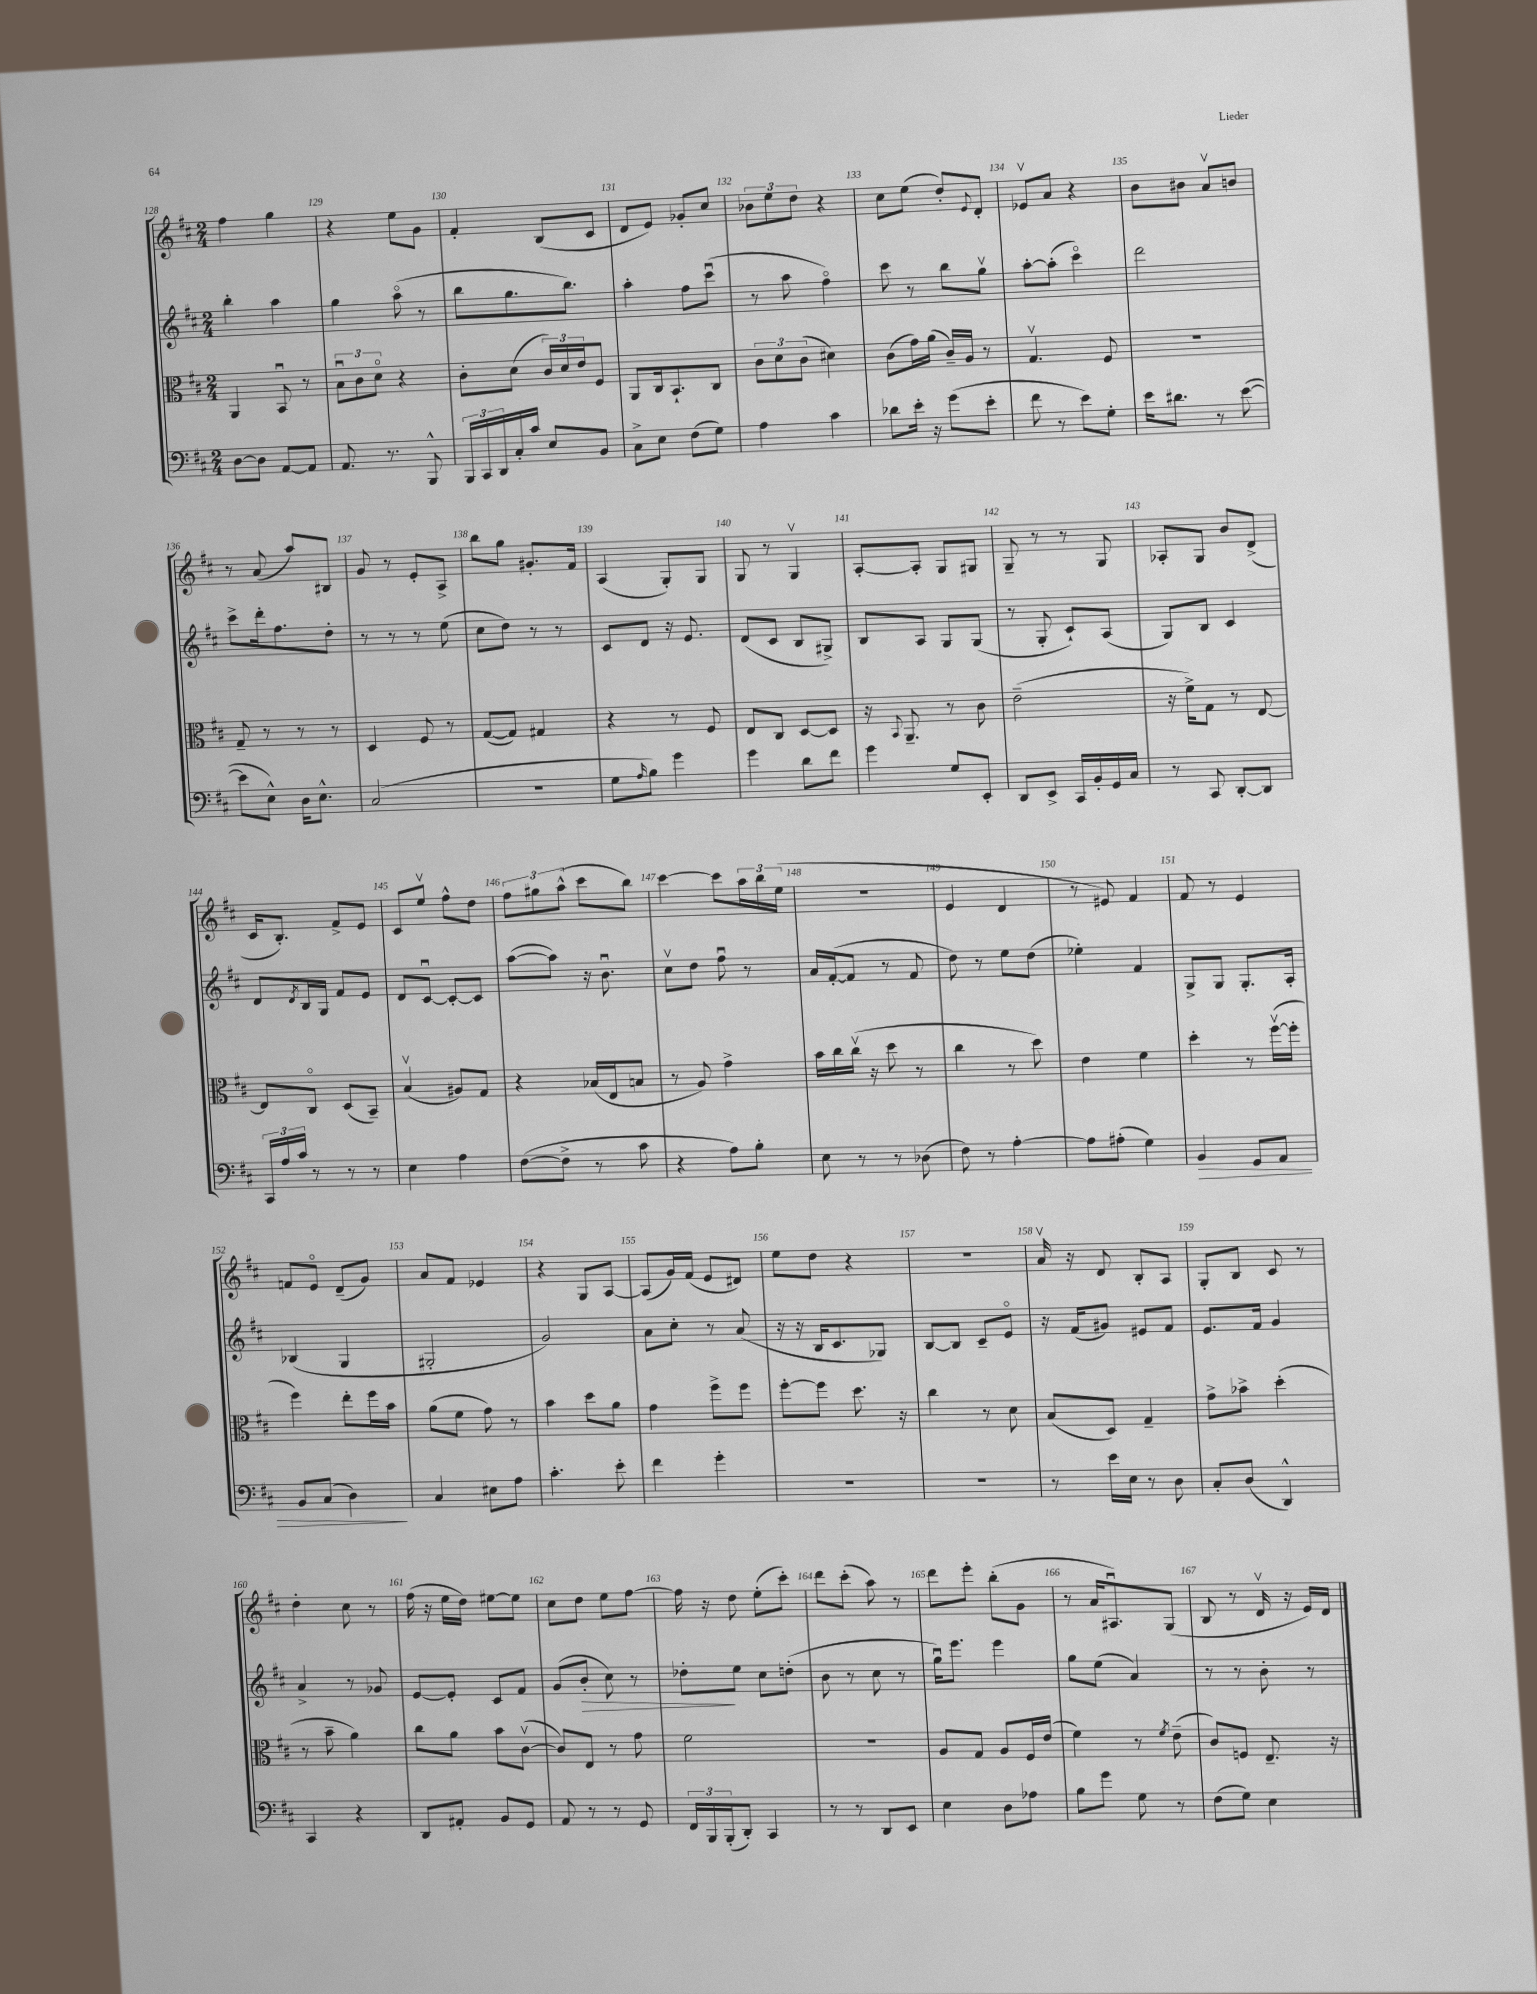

**kern	**kern	**kern	**kern
*staff4	*staff3	*staff2	*staff1
*clefF4	*clefC3	*clefG2	*clefG2
*k[f#c#]	*k[f#c#]	*k[f#c#]	*k[f#c#]
*M2/4	*M2/4	*M2/4	*M2/4
[8D\L	4AA/	4bb'\	4ff#\
8D\]J	.	.	.
[8AA/L	8BBu/	4aa\	4gg\
8AA/]J	8r	.	.
=	=	=	=
8.AA/	12Bu\L	4gg\	4r
.	12c#\	.	.
.	12do\J	.	.
8.r	.	.	.
.	4r	(8aao\	8ee\L
8BBB^^/	.	8r	8g\J
=	=	=	=
24BBB/LL	8c#'\L	8bb\L	4f#'/
24CC#/	.	.	.
24DD/	.	.	.
16C#'/	(8d\J	8.gg\	.
16c#/JJ	.	.	.
8E/L	24c#/LL)	.	(8B/L
.	24d/	.	.
.	.	8.bb\J)	.
.	24e/J	.	.
8BB/J	8F#/J	.	8c#/J
=	=	=	=
8C#^\L	8AA/L	4aa'\	8d/L
8E\J	16C#/k	.	8e/J)
.	8.BB`/	.	.
(8F#\L	.	8ff#\L	8g-'/L
8G\J)	8C#/J	(8ccc#u\J	8cc#/J
=	=	=	=
4A\	12c#\L	8r	12b-\L
.	12d\	.	12ee\
.	.	8aa\	.
.	(12c#\J	.	12dd\J
4c#\	4d#\)	4ff#o\)	4r
=	=	=	=
8d-\L	(8c#\L	8ccc#\	8cc#\L
16e'\Jk	16g\L)	8r	(8ee\J
16r	(16a\JJ	.	.
(8g\L	16c#~/LL)	8bb\L	8dd'/L)
.	16A/JJ	.	.
.	.	.	8qqe/
8e'\J	8r	8ggv\J	8d'/J
=	=	=	=
8f#\	4.Gv/	[8aa'\L	8e-v/L
8r	.	(8aa'\]J	8a/J
8e\L)	.	4ccc#o\)	4r
8G'\J	8F#/	.	.
=	=	=	=
16e\LK	2r	2ddd\	8b\L
8.d#\J	.	.	.
.	.	.	8b#\J
8r	.	.	8av/L
([8e\	.	.	8b/J
=	=	=	=
8e\]L	8G~/	8ccc#^\L	8r
8E^^\J)	8r	16ddd'\k	(8a/
.	.	8.ff#\	.
16D\LK	8r	.	8aa/L)
8.E^^\J	.	.	.
.	8r	8dd'\J	8B#/J
=	=	=	=
(2C#/	4D/	8r	8g/
.	.	8r	8r
.	8F#/	8r	8e'/L
.	8r	(8ee\	8A^/J
=	=	=	=
2r	([8G/L	8cc#\L	8bb\L
.	8G/]J)	8dd\J)	8gg\J
.	4G#/	8r	8.g#'/L
.	.	8r	.
.	.	.	16f#/Jk
=	=	=	=
8G\L	4r	8c#/L	(4A/
16qqA/	.	.	.
8B\J)	.	8d/J	.
4g\	8r	16r	8G'/L)
.	.	8.e/	.
.	8F#/	.	8G/J
=	=	=	=
4g\	8E/L	(8d/L	8G/
.	8C#/J	8c#/J	8r
8d\L	[8D/L	8B/L	4Gv/
8f#\J	8D/]J	8G#^/J)	.
=	=	=	=
4g\	16r	8B/L	[8A'/L
.	8qqBB/	.	.
.	8.AA~/	.	.
.	.	8A/J	8A'/]J
8G/L	8r	8G/L	8G/L
8EE'/J	8c#\	(8G/J	8G#/J
=	=	=	=
8DD/L	(2e~\	8r	8G~/
8EE^/J	.	8G'/	8r
16CC#/LL	.	8c#`/L)	8r
16BB'/	.	.	.
16GG/	.	(8A/J	8G/
16C#/JJ	.	.	.
=	=	=	=
8r	16r	8G/L)	8A-'/L
.	16f#^\LK)	.	.
8CC#/	8G\J	8B/J	8G/J
[8DD'/L	8r	4c#/	8b/L
8DD/]J	[8E/	.	(8d^/J
=	=	=	=
24CC#/LL	8E/]L	8d/L	16c#/LK
24A/	.	.	.
.	.	.	8.B'/J)
24c#/JJ	.	.	.
.	.	8qd/	.
8r	8C#o/J	16B/L	.
.	.	16G/JJ	.
8r	(8D/L	8f#/L	8f#^/L
8r	8BB~/J)	8e/J	8e/J
=	=	=	=
4E\	(4Bv/	8d/L	8c#/L
.	.	[8c#u/J	8eev/J
4A\	8A#/L)	8c#'/_L	8ff#^^\L
.	8G/J	8c#/]J	8dd\J
=	=	=	=
([8F#\L	4r	([8aa\L	12ff#\L
.	.	.	12gg#\
8F#^\]J	.	8aa\]J)	.
.	.	.	(12aa^^\J
8r	(16B-/LL	16r	8ccc#\L
.	16E/J	8.bu\	.
8c#\	8B/J	.	8bb\J)
=	=	=	=
4r	8r	8cc#v\L	[4ccc#\
.	8A/)	8dd\J	.
8A\L)	4g^\	8ff#u\	8ccc#\]L
8B'\J	.	8r	24aa\L
.	.	.	24bb\
.	.	.	(24ee\JJ
=	=	=	=
8E\	16b\LL	16a/LL	2r
.	16cc#\	([16f#'/J	.
8r	(16cc#v\JJ	8f#/]J	.
.	16r	.	.
8r	8dd\	8r	.
(8D-\	8r	8f#/	.
=	=	=	=
8F#\)	4cc#\	8dd\)	4e/
8r	.	8r	.
[4A'\	8r	8ee\L	4d/
.	8dd\)	(8dd\J	.
=	=	=	=
8A\]L	4e\	4ee-'\)	8r
(8A#'\J	.	.	8e#/)
4G\)	4f#\	4f#/	4f#/
=	=	=	=
4BB/	4dd'\	8G^/L	8f#/
.	.	8G/J	8r
8GG/L	8r	8.G'/L	4e/
8AA/J	([16ff#v\LL	.	.
.	16ff#'\]JJ	16A'/Jk	.
=	=	=	=
8BB/L	4ff#\)	(4B-/	8f/L
(8C#/J	.	.	8eo/J
4D\)	8ee'\L	4G/	(8d~/L
.	16ff#\L	.	8g/J)
.	16b\JJ	.	.
=	=	=	=
4C#/	(8a\L	2G#'/	8a/L
.	8f#\J	.	8f#/J
8E#\L	8g\)	.	4e-/
8A\J	8r	.	.
=	=	=	=
4.c#'\	4b\	2g/)	4r
.	8dd\L	.	8G/L
8e'\	8a\J	.	[8A/J
=	=	=	=
4f#\	4g\	8a\L	(8A/]L
.	.	8cc#'\J	16g/L)
.	.	.	(16f#/JJ
4g'\	8ff#^\L	8r	8e/L
.	8ff#\J	(8a/	8d#/J)
=	=	=	=
2r	[8ff#'\L	16r	8ee\L
.	.	16r	.
.	8ff#\]J	16B/LK	8dd\J
.	.	8.c#/	.
.	8.dd\	.	4r
.	.	8G-/J)	.
.	16r	.	.
=	=	=	=
2r	4cc#\	[8B/L	2r
.	.	8B/]J	.
.	8r	8c#~/L	.
.	8d\	8eo/J	.
=	=	=	=
8r	(8B/L	16r	16av/
.	.	(16f#/LK	16r
16e\LL	8D/J)	8g#/J)	8d/
16E\JJ	.	.	.
8r	4G~/	8e#/L	8B'/L
8D\	.	8f#/J	8A/J
=	=	=	=
8C#'/L	8g^\L	8.e/L	8G'/L
(8D/J	8b-^\J	.	8B/J
.	.	16f#/Jk	.
4DD^^/)	(4dd'\	4g/	8c#/
.	.	.	8r
=	=	=	=
4CC#/	8r	4a^/	4dd'\
.	8b~\	.	.
4r	4a\)	8r	8cc#\
.	.	8g-/	8r
=	=	=	=
8DD/L	8cc#\L	[8e/L	(16ff#\
.	.	.	16r
8AA#'/J	8a\J	8e'/]J	16ee\LL
.	.	.	16dd\JJ)
8BB/L	8b\L	8c#/L	[8ee#\L
8GG/J	([8c#v\J	8f#/J	8ee#\]J
=	=	=	=
8AA/	8c#/]L)	(8g/L	8cc#\L
8r	8E/J	8b'/J	8dd\J
8r	8r	8cc#\)	8ee\L
8GG/	8g\	8r	[8ff#\J
=	=	=	=
24FF#/LL	2f#\	8dd-'\L	16ff#\]
24BBB/	.	.	.
.	.	.	16r
(24BBB'/J	.	.	.
8DD'/J)	.	8ee\J	8dd\
4CC#/	.	8cc#\L	(8ee'\L
.	.	(8dd'\J	8ccc#'\J)
=	=	=	=
8r	2r	8b\	8ddd\L
8r	.	8r	(8ccc#'\J
8DD/L	.	8cc#\	8aa\)
8EE/J	.	8r	8r
=	=	=	=
4E\	8A/L	16ggu\LK)	8ddd\L
.	.	8.eee\J	.
.	8G/J	.	8eee'\J
8D\L	8A/L	4eee\	(8bb'\L
8A-\J	16F#/L	.	8g\J
.	(16e/JJ	.	.
=	=	=	=
8B\L	4f#\)	8gg\L	8r
8g\J	.	(8ee\J	16a/LK
.	.	.	8.A#u/)
8G\	8r	4a/)	.
.	8qf#/	.	.
8r	(8e~\	.	(8G/J
=	=	=	=
(8F#\L	8c#/L)	8r	8B/
8G\J)	8F/J	8r	8r
4E\	8.E~/	8b'\	16dv/
.	.	.	16r
.	.	8r	16e/LL)
.	16r	.	16d/JJ
==	==	==	==
*-	*-	*-	*-
